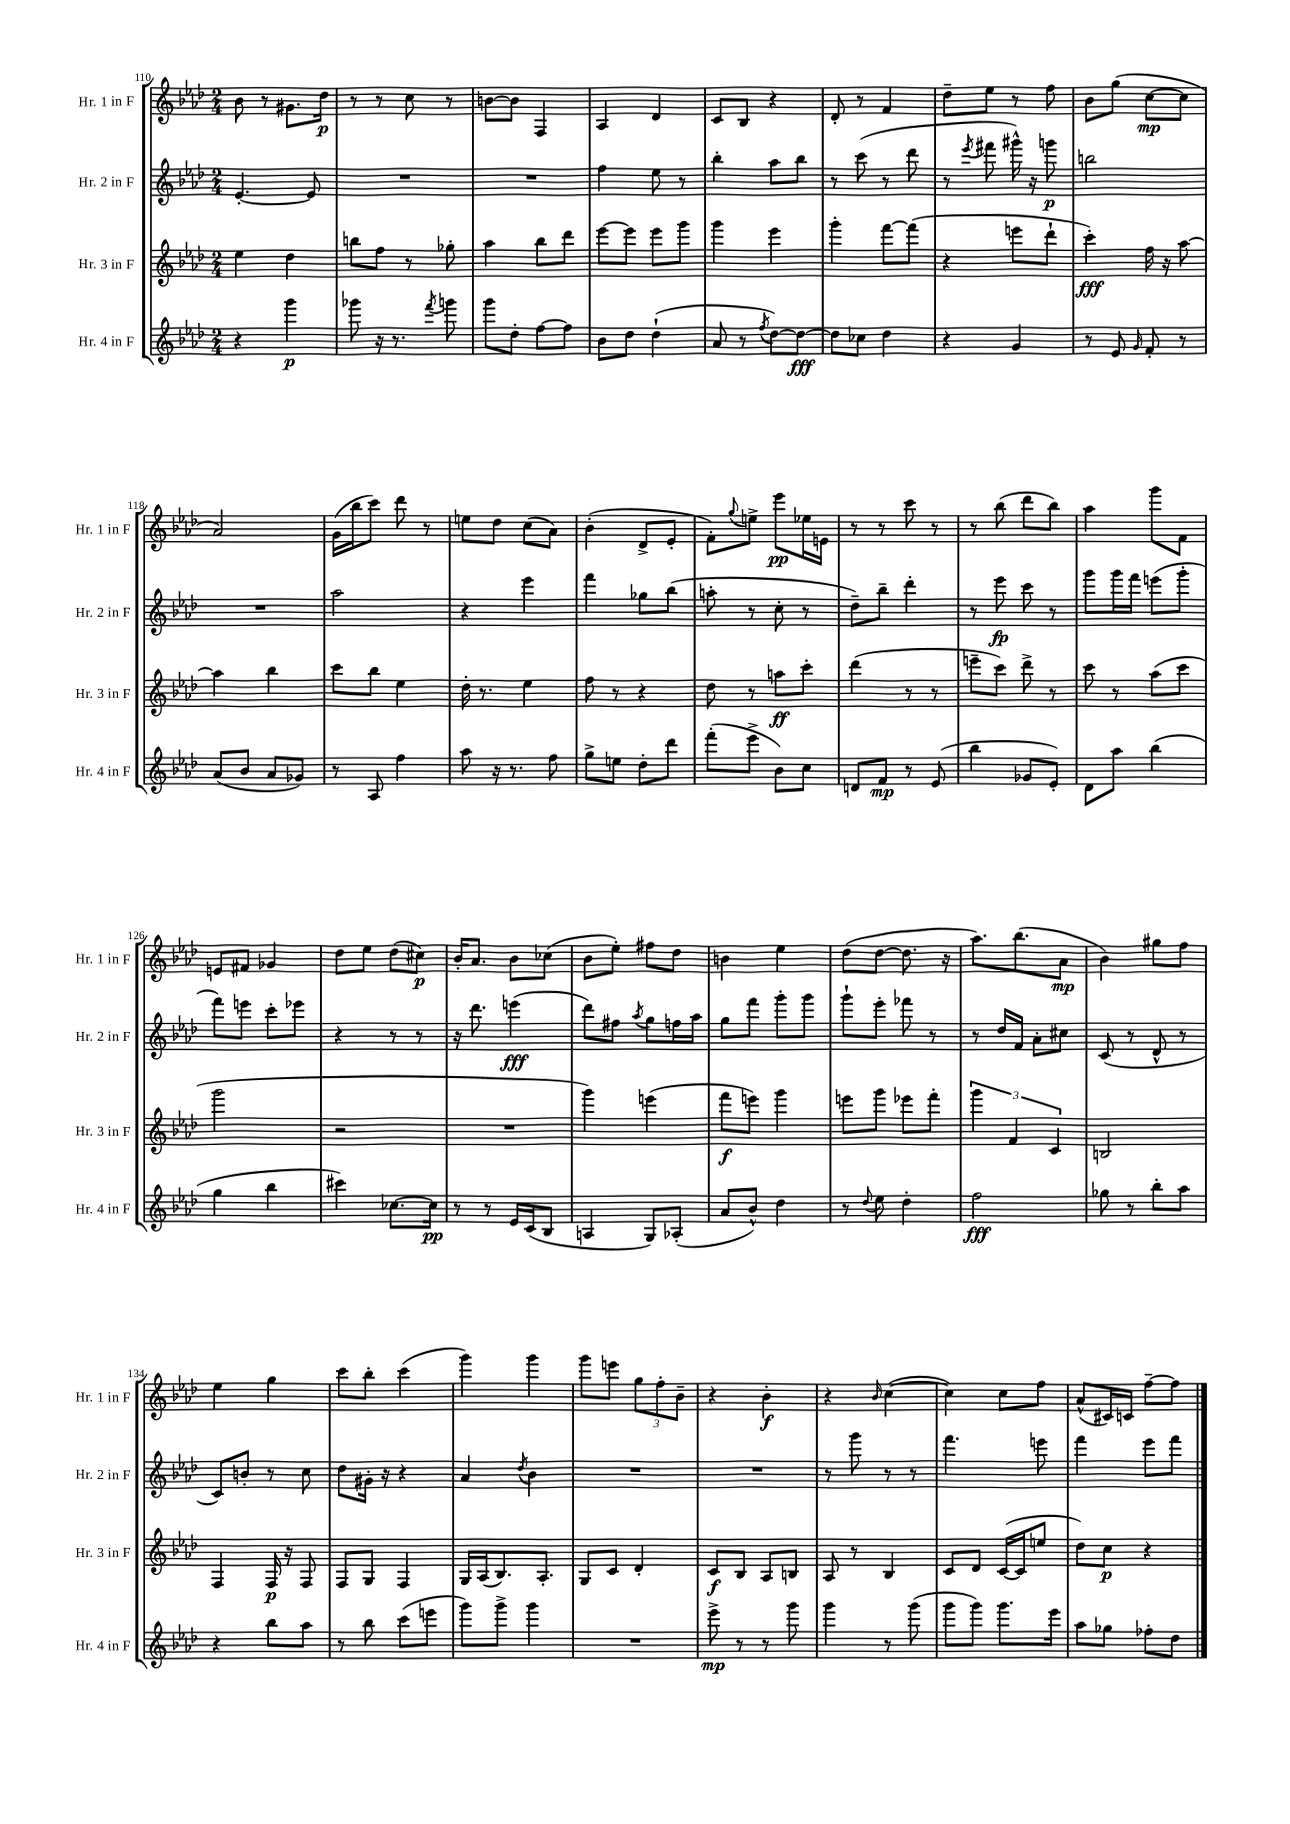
<<
\new StaffGroup <<
\new Staff = "s0" \with { instrumentName = "Hr. 1 in F" shortInstrumentName = "Hr. 1 in F" } {
    \clef treble \key aes \major \numericTimeSignature \time 2/4
    bes'8 r8 gis'8. des''16\p |
    r8 r8 c''8 r8 |
    b'8~ b'8 f4 |
    aes4 des'4 |
    c'8 bes8 r4 |
    des'8-. r8 f'4 |
    des''8-- ees''8 r8 f''8 |
    bes'8 g''8( c''8~\mp c''8 |
    aes'2) |
    g'16( bes''16 c'''8) des'''8 r8 |
    e''8 des''8 c''8( aes'8) |
    bes'4-.( des'8-> ees'8-. |
    f'8-.) \appoggiatura { g''8 } e''8-> ees'''8\pp ees''16 e'16 |
    r8 r8 c'''8 r8 |
    r8 bes''8( des'''8 bes''8) |
    aes''4 g'''8 f'8 |
    e'8 fis'8 ges'4 |
    des''8 ees''8 des''8( cis''8\p) |
    bes'16-. aes'8. bes'8 ces''8( |
    bes'8 ees''8-.) fis''8 des''8 |
    b'4 ees''4 |
    des''8( des''8~ des''8. r16 |
    aes''8.) bes''8.( aes'8\mp |
    bes'4) gis''8 f''8 |
    ees''4 g''4 |
    c'''8 bes''8-. c'''4( |
    g'''4) g'''4 |
    g'''8 e'''8 \tuplet 3/2 { g''8 f''8-. bes'8-- } |
    r4 bes'4-.\f |
    r4 \grace { bes'16 } c''4~( |
    c''4) c''8 f''8 |
    aes'8-^( cis'16) c'16 f''8~-- f''8 \bar "|." |
}
\new Staff = "s1" \with { instrumentName = "Hr. 2 in F" shortInstrumentName = "Hr. 2 in F" } {
    \clef treble \key aes \major \numericTimeSignature \time 2/4
    ees'4.~-. ees'8 |
    R2 |
    R2 |
    f''4 ees''8 r8 |
    bes''4-. aes''8 bes''8 |
    r8 c'''8( r8 des'''8 |
    r8 \acciaccatura { ees'''8 } fis'''8 gis'''16-^) r16 g'''8\p |
    b''2 |
    R2 |
    aes''2 |
    r4 ees'''4 |
    f'''4 ges''8 bes''8( |
    a''8-. r8 c''8-. r8 |
    des''8--) bes''8-- des'''4-. |
    r8 ees'''8\fp c'''8 r8 |
    g'''8 g'''16 f'''16 e'''8( g'''8-. |
    f'''8) e'''8 c'''8-. ees'''8 |
    r4 r8 r8 |
    r16 des'''8. e'''4\fff( |
    des'''8) fis''8 \acciaccatura { aes''8 } g''8 f''16 aes''16 |
    g''8 f'''8 g'''8-. g'''8 |
    g'''8-! ees'''8-. fes'''8 r8 |
    r8 des''16 f'16 aes'8-. cis''8 |
    c'8( r8 des'8-^ r8 |
    c'8) b'8-. r8 c''8 |
    des''8 gis'16-. r16 r4 |
    aes'4 \acciaccatura { des''8 } bes'4 |
    R2 |
    R2 |
    r8 g'''8 r8 r8 |
    f'''4. e'''8 |
    f'''4 ees'''8 f'''8 \bar "|." |
}
\new Staff = "s2" \with { instrumentName = "Hr. 3 in F" shortInstrumentName = "Hr. 3 in F" } {
    \clef treble \key aes \major \numericTimeSignature \time 2/4
    ees''4 des''4 |
    b''8 f''8 r8 ges''8-. |
    aes''4 bes''8 des'''8 |
    ees'''8~ ees'''8 ees'''8 g'''8 |
    g'''4 ees'''4 |
    g'''4-. f'''8~ f'''8( |
    r4 e'''8 des'''8-! |
    c'''4-.\fff) f''16 r16 aes''8~ |
    aes''4 bes''4 |
    c'''8 bes''8 ees''4 |
    des''16-. r8. ees''4 |
    f''8 r8 r4 |
    des''8 r8 a''8\ff c'''8-. |
    des'''4( r8 r8 |
    e'''8-- c'''8) des'''8-> r8 |
    c'''8 r8 aes''8( c'''8 |
    g'''2 |
    r2 |
    R2 |
    g'''4) e'''4( |
    f'''8\f e'''8) g'''4 |
    e'''8 g'''8 ees'''8 f'''8-. |
    \tuplet 3/2 { g'''4 f'4 c'4 } |
    b2 |
    f4 f16\p r16 f8 |
    f8 g8 f4 |
    g16 aes16( bes8.) aes8.-. |
    g8 c'8 des'4-. |
    c'8\f bes8 aes8 b8 |
    aes8 r8 bes4 |
    c'8 des'8 c'16~( c'16 e''8 |
    des''8) c''8\p r4 \bar "|." |
}
\new Staff = "s3" \with { instrumentName = "Hr. 4 in F" shortInstrumentName = "Hr. 4 in F" } {
    \clef treble \key aes \major \numericTimeSignature \time 2/4
    r4 g'''4\p |
    ges'''8 r16 r8. \acciaccatura { f'''8 } g'''8 |
    g'''8 des''8-. f''8~ f''8 |
    bes'8 des''8 des''4-!( |
    aes'8 r8 \acciaccatura { f''8 } des''8~) des''8~\fff |
    des''8 ces''8 des''4 |
    r4 g'4 |
    r8 ees'8 \grace { g'16 } f'8-. r8 |
    aes'8( bes'8 aes'8 ges'8) |
    r8 aes8 f''4 |
    aes''8 r16 r8. f''8 |
    g''8-> e''8 des''8-. des'''8 |
    f'''8-.( ees'''8-> bes'8) c''8 |
    d'8 f'8\mp r8 ees'8( |
    bes''4 ges'8 ees'8-.) |
    des'8 aes''8 bes''4( |
    g''4 bes''4 |
    cis'''4) ces''8.~ ces''16\pp |
    r8 r8 ees'16 c'16( bes8 |
    a4 g8) aes8-.( |
    aes'8 bes'8-^) des''4 |
    r8 \appoggiatura { des''8 } ees''8 des''4-. |
    f''2\fff |
    ges''8 r8 bes''8-. aes''8 |
    r4 bes''8 aes''8 |
    r8 bes''8 c'''8( e'''8 |
    g'''8) g'''8-> g'''4 |
    R2 |
    ees'''8->\mp r8 r8 g'''8 |
    g'''4 r8 g'''8( |
    g'''8 g'''8) g'''8. ees'''16 |
    aes''8 ges''8 fes''8-. des''8 \bar "|." |
}
>>
>>
\layout { \context { \Score currentBarNumber = #110 } }
